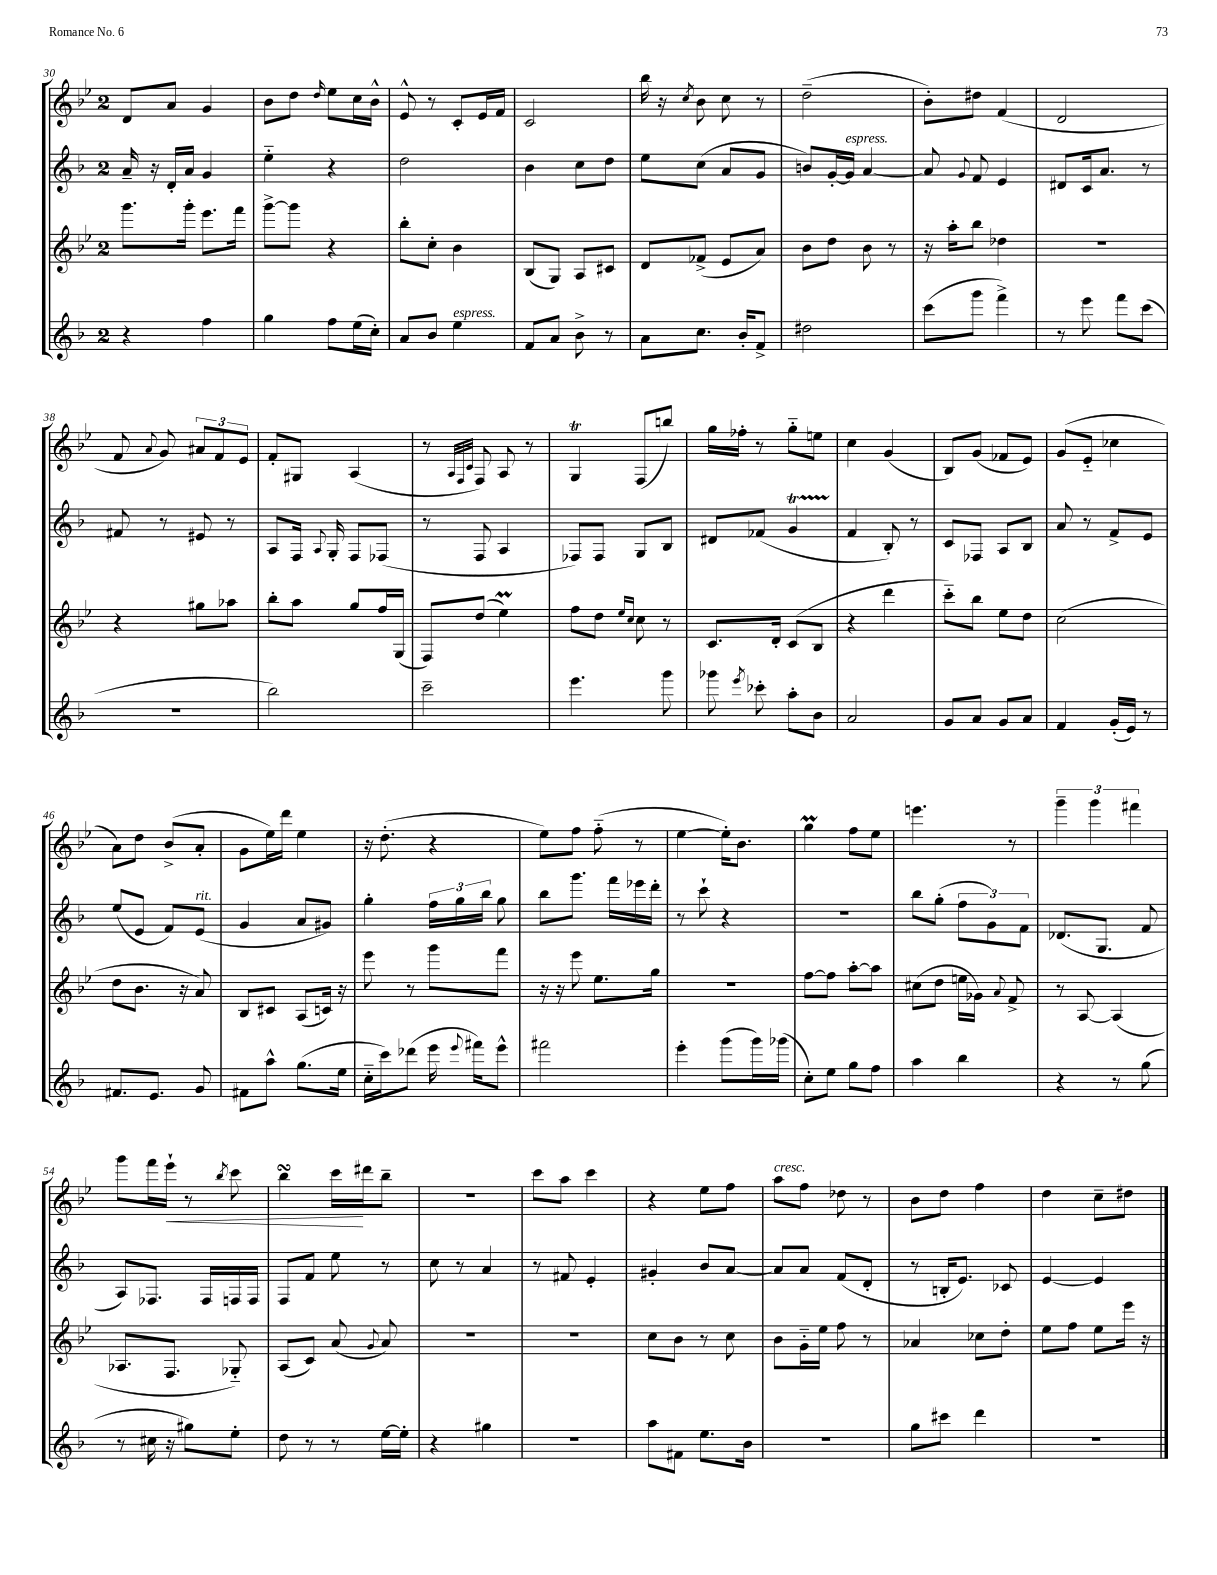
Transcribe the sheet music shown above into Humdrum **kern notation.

**kern	**kern	**kern	**kern
*staff4	*staff3	*staff2	*staff1
*clefG2	*clefG2	*clefG2	*clefG2
*k[b-]	*k[b-e-]	*k[b-]	*k[b-e-]
*M2/4	*M2/4	*M2/4	*M2/4
4r	8.ggg\L	16a~/	8d/L
.	.	16r	.
.	.	16d'/LL	8a/J
.	16ggg'\Jk	16a/JJ	.
4ff\	8.eee-\L	4g/	4g/
.	16fff\Jk	.	.
=	=	=	=
4gg\	[8ggg^\L	4ee'~\	8b-\L
.	8ggg\]J	.	8dd\J
.	.	.	16qqdd/
8ff\L	4r	4r	8ee-\L
(16ee\L	.	.	16cc\L
16cc'\JJ)	.	.	16b-^^\JJ
=	=	=	=
8a/L	8bb-'\L	2dd\	8e-^^/
8b-/J	8cc'\J	.	8r
4ee\	4b-\	.	8c'/L
.	.	.	16e-/L
.	.	.	16f/JJ
=	=	=	=
8f/L	(8B-/L	4b-\	2c/
8a/J	8G/J)	.	.
8b-^\	8A/L	8cc\L	.
8r	8c#/J	8dd\J	.
=	=	=	=
8a\L	8d/L	8ee\L	16bb-\
.	.	.	16r
.	.	.	8qcc/
8.cc\J	(8f-^/J	(8cc\J	8b-\
.	8e-/L	8a/L	8cc\
16b-'/LK	.	.	.
8f^/J	8a/J)	8g/J	8r
=	=	=	=
2dd#\	8b-\L	8b/L)	(2dd~\
.	8dd\J	[16g'/L	.
.	.	16g/]JJ	.
.	8b-\	[4a/	.
.	8r	.	.
=	=	=	=
(8ccc\L	16r	8a/]	8b-'\L)
.	16aa'\LK	.	.
.	.	8qqg/	.
8ggg\J	8bb-\J	8f/	8dd#\J
4fff^\)	4dd-\	4e/	(4f/
=	=	=	=
8r	2r	8d#/L	2d/
8eee\	.	16c/k	.
.	.	8.a/J	.
8fff\L	.	.	.
(8ccc\J	.	8r	.
=	=	=	=
2r	4r	8f#/	8f/
.	.	.	8qqa/
.	.	8r	8g/)
.	8gg#\L	8e#/	12a#/L
.	.	.	12f/
.	8aa-\J	8r	.
.	.	.	12e-/J
=	=	=	=
2bb-\)	8bb-'\L	8A/L	8f'/L
.	8aa\J	16F/Jk	8G#/J
.	.	8qqA/	.
.	.	16G'/	.
.	8gg/L	8F/L	(4A/
.	16ff/L	(8F-/J	.
.	(16G/JJ	.	.
=	=	=	=
2ccc~\	8F/L)	8r	8r
.	.	.	32qqA/LLL
.	.	.	32qqF/
.	.	.	32qqc/JJJ
.	(8dd/J	8F/	8F/)
.	4ee-\)	4A/	8A/
.	.	.	8r
=	=	=	=
4.eee\	8ff\L	8F-/L)	4G/
.	8dd\J	8F-/J	.
.	16qqee-/LL	.	.
.	16qqcc/JJ	.	.
.	8cc\	8G/L	(8F/L
8ggg\	8r	8B-/J	8bb/J)
=	=	=	=
8ggg-\	8.c/L	8d#/L	16gg\LL
.	.	.	16ff-'\JJ
8qeee/	.	.	.
8ccc-'\	.	(8f-/J	8r
.	16d'/Jk	.	.
8aa'\L	(8c/L	4g/	8gg'~\L
8b-\J	8B-/J	.	8ee\J
=	=	=	=
2a/	4r	4f/	4cc\
.	4ddd\	8B-'/)	(4g/
.	.	8r	.
=	=	=	=
8g/L	8ccc'~\L)	8c/L	8B-/L)
8a/J	8bb-\J	8F-/J	(8g/J
8g/L	8ee-\L	8A/L	8f-/L
8a/J	8dd\J	8B-/J	8e-/J)
=	=	=	=
4f/	(2cc\	8a/	(8g/L
.	.	8r	8e-'~/J
(16g'/LL	.	8f^/L	4cc-\
16e/JJ)	.	.	.
8r	.	8e/J	.
=	=	=	=
8.f#/L	8dd\L	(8ee/L	8a\L)
.	8.b-\J	8e/J	8dd\J
8.e/J	.	.	.
.	.	8f/L)	(8b-^/L
.	16r	.	.
8g/	8a/)	(8e/J	8a'/J
=	=	=	=
8f#\L	8B-/L	4g/	8g\L
8aa^^\J	8c#/J	.	16ee-\L)
.	.	.	16ddd\JJ
(8.gg\L	(8A/L	8a/L	4ee-\
.	16c/Jk)	8g#/J)	.
16ee\Jk	16r	.	.
=	=	=	=
16cc'~\LL	8eee-\	4gg'\	16r
16ccc\J)	.	.	(8.dd'\
(8ddd-\J	8r	.	.
16eee\	8ggg\L	24ff\LL	4r
.	.	24gg\	.
8qqeee/	.	.	.
16fff#\LK)	.	.	.
.	.	24bb-\JJ	.
8eee^^\J	8fff\J	8gg\	.
=	=	=	=
2fff#\	16r	8bb-\L	8ee-\L)
.	16r	.	.
.	8eee-\	8.ggg\J	8ff\J
.	8.ee-\L	.	(8ff'~\
.	.	16fff\LL	.
.	.	16eee-\	8r
.	16gg\Jk	16ddd'\JJ	.
=	=	=	=
4eee'\	2r	8r	[4ee-\
.	.	8ccc`\	.
(8ggg\L	.	4r	16ee-'\]LK)
.	.	.	8.b-\J
16ggg\L)	.	.	.
(16ggg-\JJ	.	.	.
=	=	=	=
8cc'\L)	[8ff\L	2r	4gg\
8ee\J	8ff\]J	.	.
8gg\L	[8aa'\L	.	8ff\L
8ff\J	8aa\]J	.	8ee-\J
=	=	=	=
4aa\	(8cc#\L	8bb-\L	4.eee\
.	8dd\J	(8gg'\J	.
4bb-\	16ee\LL	12ff\L	.
.	16g-\JJ)	.	.
.	.	12g\)	.
.	8qqa/	.	.
.	8f^/	.	8r
.	.	12f\J	.
=	=	=	=
4r	8r	(8.d-/L	6ggg~\
.	[8A/	.	.
.	.	.	6ggg\
.	.	8.G/J	.
8r	(4A/]	.	.
.	.	.	6fff#\
(8gg\	.	8f/	.
=	=	=	=
8r	8.A-/L	8A/L)	8ggg\L
16cc#\	.	8.F-/J	16fff\L
16r	8.F/J	.	16eee-`\JJ
8gg#\L)	.	.	8r
.	.	16F-/LL	.
.	.	.	8qbb-/
8ee'\J	8G-'~/)	16F/	8ccc\
.	.	16F/JJ	.
=	=	=	=
8dd\	(8A/L	8F/L	4bb-\
8r	8c/J)	8f/J	.
8r	(8a/	8ee\	16ccc\LL
.	.	.	16ddd#\J
.	8qqg/	.	.
[16ee\LL	8a/)	8r	8bb-~\J
16ee'\]JJ	.	.	.
=	=	=	=
4r	2r	8cc\	2r
.	.	8r	.
4gg#\	.	4a/	.
=	=	=	=
2r	2r	8r	8ccc\L
.	.	8f#/	8aa\J
.	.	4e'/	4ccc\
=	=	=	=
8aa\L	8cc\L	4g#'/	4r
8f#\J	8b-\J	.	.
8.ee\L	8r	8b-/L	8ee-\L
.	8cc\	[8a/J	8ff\J
16b-\Jk	.	.	.
=	=	=	=
2r	8b-\L	8a/]L	8aa\L
.	16g'~\L	8a/J	8ff\J
.	16ee-\JJ	.	.
.	8ff\	(8f/L	8dd-\
.	8r	8d'/J	8r
=	=	=	=
8gg\L	4a-/	8r	8b-\L
8ccc#\J	.	16B'/LK	8dd\J
.	.	8.e/J)	.
4ddd\	8cc-\L	.	4ff\
.	8dd'\J	8c-/	.
=	=	=	=
2r	8ee-\L	[4e/	4dd\
.	8ff\J	.	.
.	8ee-\L	4e/]	8cc~\L
.	16eee-\Jk	.	8dd#\J
.	16r	.	.
==	==	==	==
*-	*-	*-	*-
